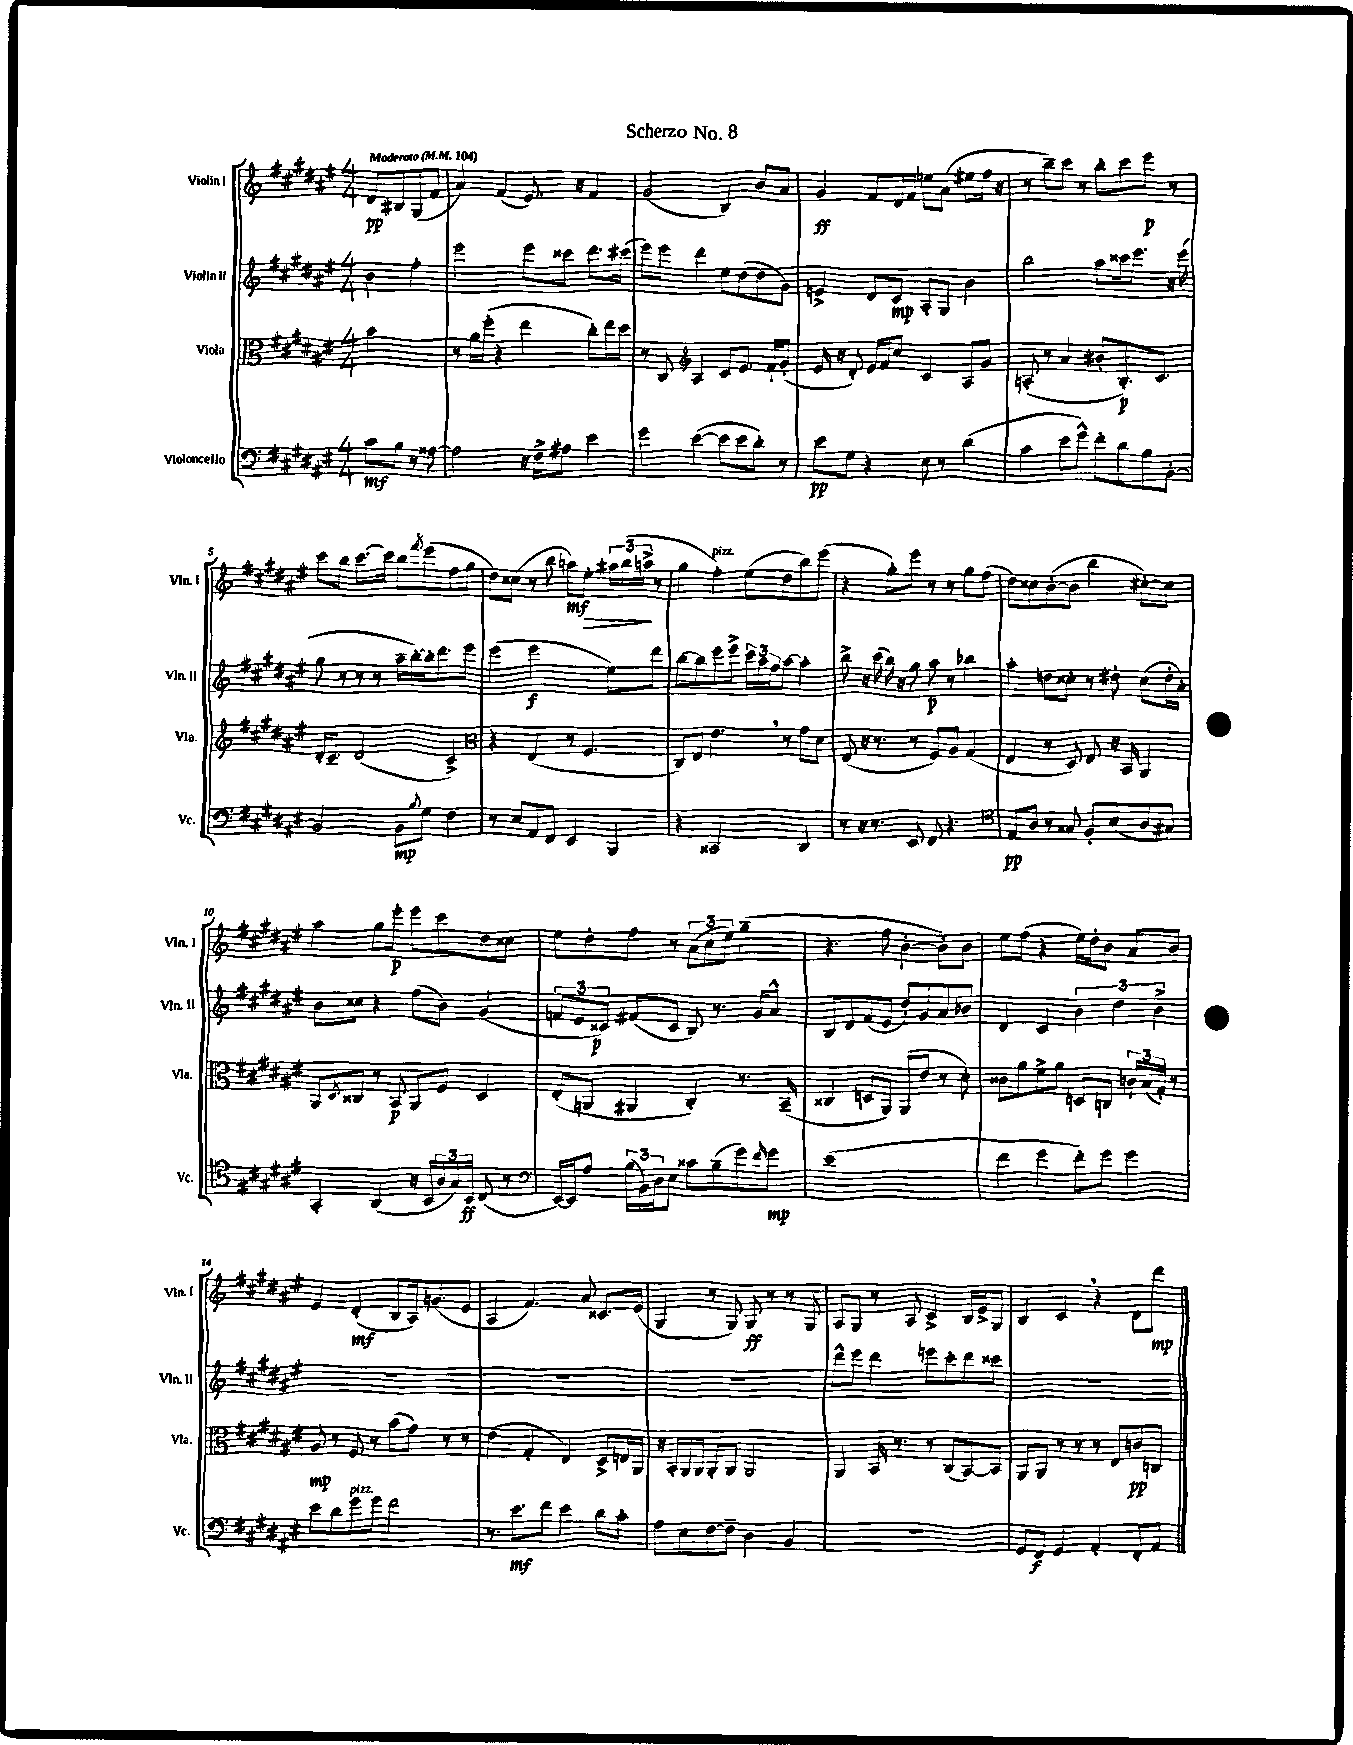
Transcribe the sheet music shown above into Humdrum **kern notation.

**kern	**dynam	**kern	**dynam	**kern	**dynam	**kern	**dynam
*part4	*part4	*part3	*part3	*part2	*part2	*part1	*part1
*staff4	*staff4	*staff3	*staff3	*staff2	*staff2	*staff1	*staff1
*I"Violoncello	*	*I"Viola	*	*I"Violin II	*	*I"Violin I	*
*I'Vc.	*	*I'Vla.	*	*I'Vln. II	*	*I'Vln. I	*
*clefF4	*	*clefC3	*	*clefG2	*	*clefG2	*
*k[f#c#g#d#a#e#]	*	*k[f#c#g#d#a#e#]	*	*k[f#c#g#d#a#e#]	*	*k[f#c#g#d#a#e#]	*
*M4/4	*	*M4/4	*	*M4/4	*	*M4/4	*
*MM104	*	*MM104	*	*MM104	*	*MM104	*
=	=	=	=	=	=	=	=
!	!	!	!	!	!	!LO:TX:a:B:t=Moderato	!
8c#\L	mf	2b\	.	4b\	.	8d#/L	pp
8B\J	.	.	.	.	.	8B#X/	.
8r	.	.	.	4ff#'\	.	(8G#/	.
[8A##X\	.	.	.	.	.	8f#/J	.
=1	=1	=1	=1	=1	=1	=1	=1
2A##\]	.	8r	.	2eee#\	.	4a#/)	.
.	.	16a#\LL	.	.	.	.	.
.	.	(16ff#'\JJ	.	.	.	.	.
.	.	4r	.	.	.	(4f#/	.
16r	.	4ee#\	.	8eee#\L	.	8.e#/)	.
16F#^\KL	.	.	.	.	.	.	.
8A#X\J	.	.	.	8ccc##X\J	.	.	.
.	.	.	.	.	.	16r	.
4e#\	.	8cc#'\L)	.	8.ddd#\L	.	4f#/	.
.	.	16ee#\L	.	.	.	.	.
.	.	16dd#\JJ	.	(16ccc#X\Jk	.	.	.
=2	=2	=2	=2	=2	=2	=2	=2
4g#\	.	8r	.	8eee#\L)	.	(2g#/	.
.	.	8C#/	.	8eee#\J	.	.	.
*	*	*clefG2	*	*	*	*	*
([4e#\	.	4A#/	.	4ddd#\	.	.	.
8e#\L]	.	8c#/L	.	8ee#\L	.	4B/)	.
8e#\	.	8.e#/J	.	([8dd#\	.	.	.
8d#'\J)	.	.	.	8dd#\]	.	8b/L	.
.	.	16f#`/KL	.	.	.	.	.
8r	.	(8g#'/J	.	8g#\J)	.	8a#/J	.
=3	=3	=3	=3	=3	=3	=3	=3
8e#\L	pp	16e#/	.	4en^/	.	4g#/	ff
.	.	16r	.	.	.	.	.
8G#\J	.	8d#'/)	.	.	.	.	.
4r	.	16e#/LL	.	8d#/L	.	8f#/L	.
.	.	16f#/J	.	.	.	.	.
.	.	8cc#/J	.	8c#/J	mp	16d#/L	.
.	.	.	.	.	.	16f#/JJ	.
8E#\	.	4c#/	.	8A#'/L	.	8een\L	.
8r	.	.	.	8G#/J	.	(8a#\J	.
(4d#\	.	8A#/L	.	4b\	.	8ee#X\L	.
.	.	8g#/J	.	.	.	16ff#\Jk	.
.	.	.	.	.	.	16r	.
=4	=4	=4	=4	=4	=4	=4	=4
4c#\	.	(8An'/	.	2bb\	.	8r	.
.	.	8r	.	.	.	8bb~\L)	.
8e#\L	.	4a#/	.	.	.	8ccc#\J	.
8g#^^\J)	.	.	.	.	.	8r	.
8f#'\L	.	8b#X'/L	.	8aa#\L	.	8bb'\L	.
8d#\	.	8.B'/)	p	16ccc##X\k	.	8ccc#\	.
.	.	.	.	8.eee#\J	.	.	.
8B\	.	.	.	.	.	8eee#\J	p
.	.	8.c#/J	.	.	.	.	.
[8BB'\J	.	.	.	16r	.	8r	.
.	.	.	.	(16eee#\	.	.	.
!!LO:LB:g=z
=5	=5	=5	=5	=5	=5	=5	=5
2BB/]	.	16d#'/KL	.	8gg#\	.	8ccc#\L	.
.	.	8.c#~/J	.	.	.	.	.
.	.	.	.	8r	.	8bb\J	.
.	.	(2d#/	.	8r	.	[8.ccc#\L	.
.	.	.	.	8r	.	.	.
.	.	.	.	.	.	16ccc#\Jk]	.
8BB\L	mp	.	.	16aa#~\LL	.	8bb\L	.
.	.	.	.	[16bb'\)	.	.	.
8qqB/	.	.	.	.	.	8qfff#/	.
8G#\J	.	.	.	16bb'\J]	.	(8eee#\	.
.	.	.	.	8.ddd#\	.	.	.
4F#\	.	4c#^/)	.	.	.	8ff#\	.
.	.	.	.	8eee#\J	.	8gg#\J	.
=6	=6	=6	=6	=6	=6	=6	=6
*	*	*clefC3	*	*	*	*	*
8r	.	4r	.	(4eee#\	.	8dd#\L)	.
8E#/L	.	.	.	.	.	(8cc##X\J	.
8AA#/	.	(4E#/	.	2eee#\	f	8r	.
8FF#/J	.	.	.	.	.	8bb\	.
4EE#/	.	8r	.	.	.	8aan\L)	mf
!	!	!	!	!	!	!	!LO:HP:b
.	.	4.F#/	.	.	.	8ee#'\J	>
4BBB/	.	.	.	8ee#\L)	.	24aa#X\LL	.
.	.	.	.	.	.	(24bb\	.
.	.	.	.	.	.	24aan^\JJ	.
.	.	.	.	8ddd#\J	.	8r	]
=7	=7	=7	=7	=7	=7	=7	=7
4r	.	8C#/L)	.	[8bb\L	.	4gg#\	.
.	.	8E#/J	.	8bb\]	.	.	.
!	!	!	!	!	!	!LO:TX:a:i:t=pizz.	!
2CC##X/	.	4.e#,\	.	8eee#\	.	4ff#'\)	.
.	.	.	.	8eee#^\J	.	.	.
.	.	.	.	24ccc#\LL	.	(8ee#\L	.
.	.	.	.	24aa#\	.	.	.
.	.	.	.	24ff#\J	.	.	.
.	.	8r	.	[8aa#\J	.	8dd#\	.
4DD#/	.	8g#\L	.	4aa#'\]	.	8bb\)	.
.	.	8d#\J	.	.	.	(8eee#\J	.
=8	=8	=8	=8	=8	=8	=8	=8
8r	.	(8E#/	.	8bb^\	.	4r	.
16r	.	16r	.	16r	.	.	.
8.r	.	8.r	.	(16ccc#\	.	.	.
.	.	.	.	16bb\)	.	8gg#'\L)	.
.	.	.	.	16r	.	.	.
8EE#/	.	8r	.	8gg#\	.	8eee#\J	.
8FF#/	.	8F#/L)	.	8aa#\	p	8r	.
4.r	.	8A#/J	.	8r	.	8r	.
.	.	(4G#/	.	4bb-X\	.	8gg#\L	.
.	.	.	.	.	.	(8ff#\J	.
=9	=9	=9	=9	=9	=9	=9	=9
*clefC4	*	*	*	*	*	*	*
8E#/L	pp	4E#/	.	4aa#'\	.	8dd#\L)	.
8A#/J	.	.	.	.	.	8cc##X\	.
8r	.	8r	.	8ddn\L	.	([8b'\	.
8G##X/	.	8D#/)	.	8cc##X'\J	.	8b\J]	.
8F#'/L	.	8E#/	.	8r	.	4bb\	.
(8B/	.	16r	.	8dd#X'\	.	.	.
.	.	16BB/	.	.	.	.	.
8A#/	.	4AA#/	.	(8cc##\L	.	[8cc#X'\L)	.
8G#X/J)	.	.	.	16dd#'\L	.	8cc#\J]	.
.	.	.	.	16a#'\JJ)	.	.	.
!!LO:LB:g=z
=10	=10	=10	=10	=10	=10	=10	=10
4GG#'/	.	8AA#/L	.	8b\L	.	4aa#\	.
.	.	8qD#/	.	.	.	.	.
.	.	8C##X/J	.	8cc##X\J	.	.	.
(4AA#/	.	8r	.	4r	.	8gg#\L	.
.	.	8BB/	p	.	.	8eee#'\J	p
16r	.	8AA#/L	.	(8ff#\L	.	8eee#\L	.
16BB/LL	.	.	.	.	.	.	.
24A#/	.	8F#/J	.	8b\J)	.	8ccc#\	.
24G#/)	.	.	.	.	.	.	.
24BB/JJ	ff	.	.	.	.	.	.
(8C#/	.	4D#/	.	(4g#/	.	8dd#\	.
8r	.	.	.	.	.	8cc##X\J	.
=11	=11	=11	=11	=11	=11	=11	=11
*clefF4	*	*	*	*	*	*	*
[16EE#/LL)	.	(8E#'/L	.	12fn/L	.	8ee#\L	.
16EE#/J]	.	.	.	.	.	.	.
.	.	.	.	12e#/	.	.	.
8A#/J	.	8AAn/J	.	.	.	8dd#'\	.
.	.	.	.	12c##X/J)	p	.	.
(24B\LL	.	4AA#X/	.	(8f#X/L	.	8ff#\J	.
24BB\)	.	.	.	.	.	.	.
24D#\J	.	.	.	.	.	.	.
8E#\J	.	.	.	8c##/J	.	8r	.
8c##X\L	.	4C#'/)	.	8B/)	.	(12a#\L	.
.	.	.	.	.	.	12cc#\	.
(8B~\	.	.	.	8.r	.	.	.
.	.	.	.	.	.	12ee#\J)	.
8g#\)	.	8.r	.	.	.	(4gg#~\	.
.	.	.	.	16g#/KL	.	.	.
16qqf#/	.	.	.	.	.	.	.
8g#\J	mp	.	.	8a#^^/J	.	.	.
.	.	(16BB~/	.	.	.	.	.
=12	=12	=12	=12	=12	=12	=12	=12
(1e#	.	4C##X/	.	8B/L	.	4.r	.
.	.	.	.	8d#/	.	.	.
.	.	8Dn/L	.	(8f#/	.	.	.
.	.	8AA#/J)	.	8e#/J	.	8ff#\	.
.	.	(8AA#/L	.	8dd#'/L)	.	[4b'\	.
.	.	8e#/J	.	8g#/	.	.	.
.	.	8r	.	8a#/	.	8b'\L])	.
.	.	8d#'\)	.	8b-X/J	.	8b\J	.
=13	=13	=13	=13	=13	=13	=13	=13
4f#\	.	8c##X\L	.	4d#/	.	8ee#\L	.
.	.	8a#\	.	.	.	(8ff#\J	.
4g#\	.	8f#^\	.	4c#/	.	4r	.
.	.	8a#\J	.	.	.	.	.
8f#'\L)	.	8Dn/L	.	6b\	.	16ee#\LL)	.
.	.	.	.	.	.	16dd#'\J	.
8g#\J	.	8Cn/J	.	.	.	8b\J	.
.	.	.	.	6dd#\	.	.	.
4g#\	.	24cn`/LL	.	.	.	8a#/L	.
.	.	(24B/	.	.	.	.	.
.	.	24G#'/JJ)	.	6b^\	.	.	.
.	.	8r	.	.	.	8b/J	.
!!LO:LB:g=z
=14	=14	=14	=14	=14	=14	=14	=14
8e#\L	.	8A#/	mp	1r	.	4e#/	.
8d#\	.	8r	.	.	.	.	.
!LO:TX:a:i:t=pizz.	!	!	!	!	!	!	!
8g#\	.	8F#/	.	.	.	(4d#'/	mf
8g#\J	.	8r	.	.	.	.	.
2f#\	.	(8b\L	.	.	.	8B/L	.
.	.	8g#\J)	.	.	.	16A#/k)	.
.	.	.	.	.	.	(8.gn/	.
.	.	8r	.	.	.	.	.
.	.	8r	.	.	.	8e#/J	.
=15	=15	=15	=15	=15	=15	=15	=15
8.r	.	(4e#\	.	1r	.	4A#/	.
8.e#\L	mf	.	.	.	.	.	.
.	.	4G#'/	.	.	.	4.f#/)	.
8f#\J	.	.	.	.	.	.	.
4e#\	.	4E#/)	.	.	.	.	.
.	.	.	.	.	.	8a#/	.
8d#\L	.	8D#^/L	.	.	.	8.c##X/L	.
8c#'\J	.	16En/L	.	.	.	.	.
.	.	16AA#/JJ	.	.	.	(16e#/Jk	.
=16	=16	=16	=16	=16	=16	=16	=16
8A#\L	.	16r	.	1r	.	4G#/	.
.	.	16BB'/LL	.	.	.	.	.
8E#\	.	16AA#/	.	.	.	.	.
.	.	16AA#/JJ	.	.	.	.	.
[8F#\	.	8AA#'/L	.	.	.	8r	.
8F#~\J]	.	8AA#/J	.	.	.	8G#/)	.
4D#\	.	2AA#/	.	.	.	8G#/	ff
.	.	.	.	.	.	8r	.
4BB/	.	.	.	.	.	8r	.
.	.	.	.	.	.	8G#/	.
=17	=17	=17	=17	=17	=17	=17	=17
1r	.	4AA#/	.	8ddd#^^\L	.	8A#/L	.
.	.	.	.	8eee#\J	.	8G#/J	.
.	.	16BB/	.	4ddd#\	.	8r	.
.	.	8.r	.	.	.	.	.
.	.	.	.	.	.	8A#/	.
.	.	8r	.	8eeen\L	.	4c#^/	.
.	.	(8C#/L	.	8ccc#'\	.	.	.
.	.	[8BB/)	.	8ddd#\	.	16B/LL	.
.	.	.	.	.	.	16e#^/J	.
.	.	8BB/J]	.	8ccc##X\J	.	8G#/J	.
=18	=18	=18	=18	=18	=18	=18	=18
8GG#/L	.	8AA#/L	.	1r	.	4B/	.
8FF#/J	f	8AA#/J	.	.	.	.	.
4GG#/	.	8r	.	.	.	4c#,/	.
.	.	8r	.	.	.	.	.
4AA#'/	.	8r	.	.	.	4r	.
.	.	8E#/L	.	.	.	.	.
8FF#'/L	.	8cn/	pp	.	.	8d#\L	.
8AA#/J	.	8Cn/J	.	.	.	8ddd#\J	mp
==	==	==	==	==	==	==	==
*-	*-	*-	*-	*-	*-	*-	*-
